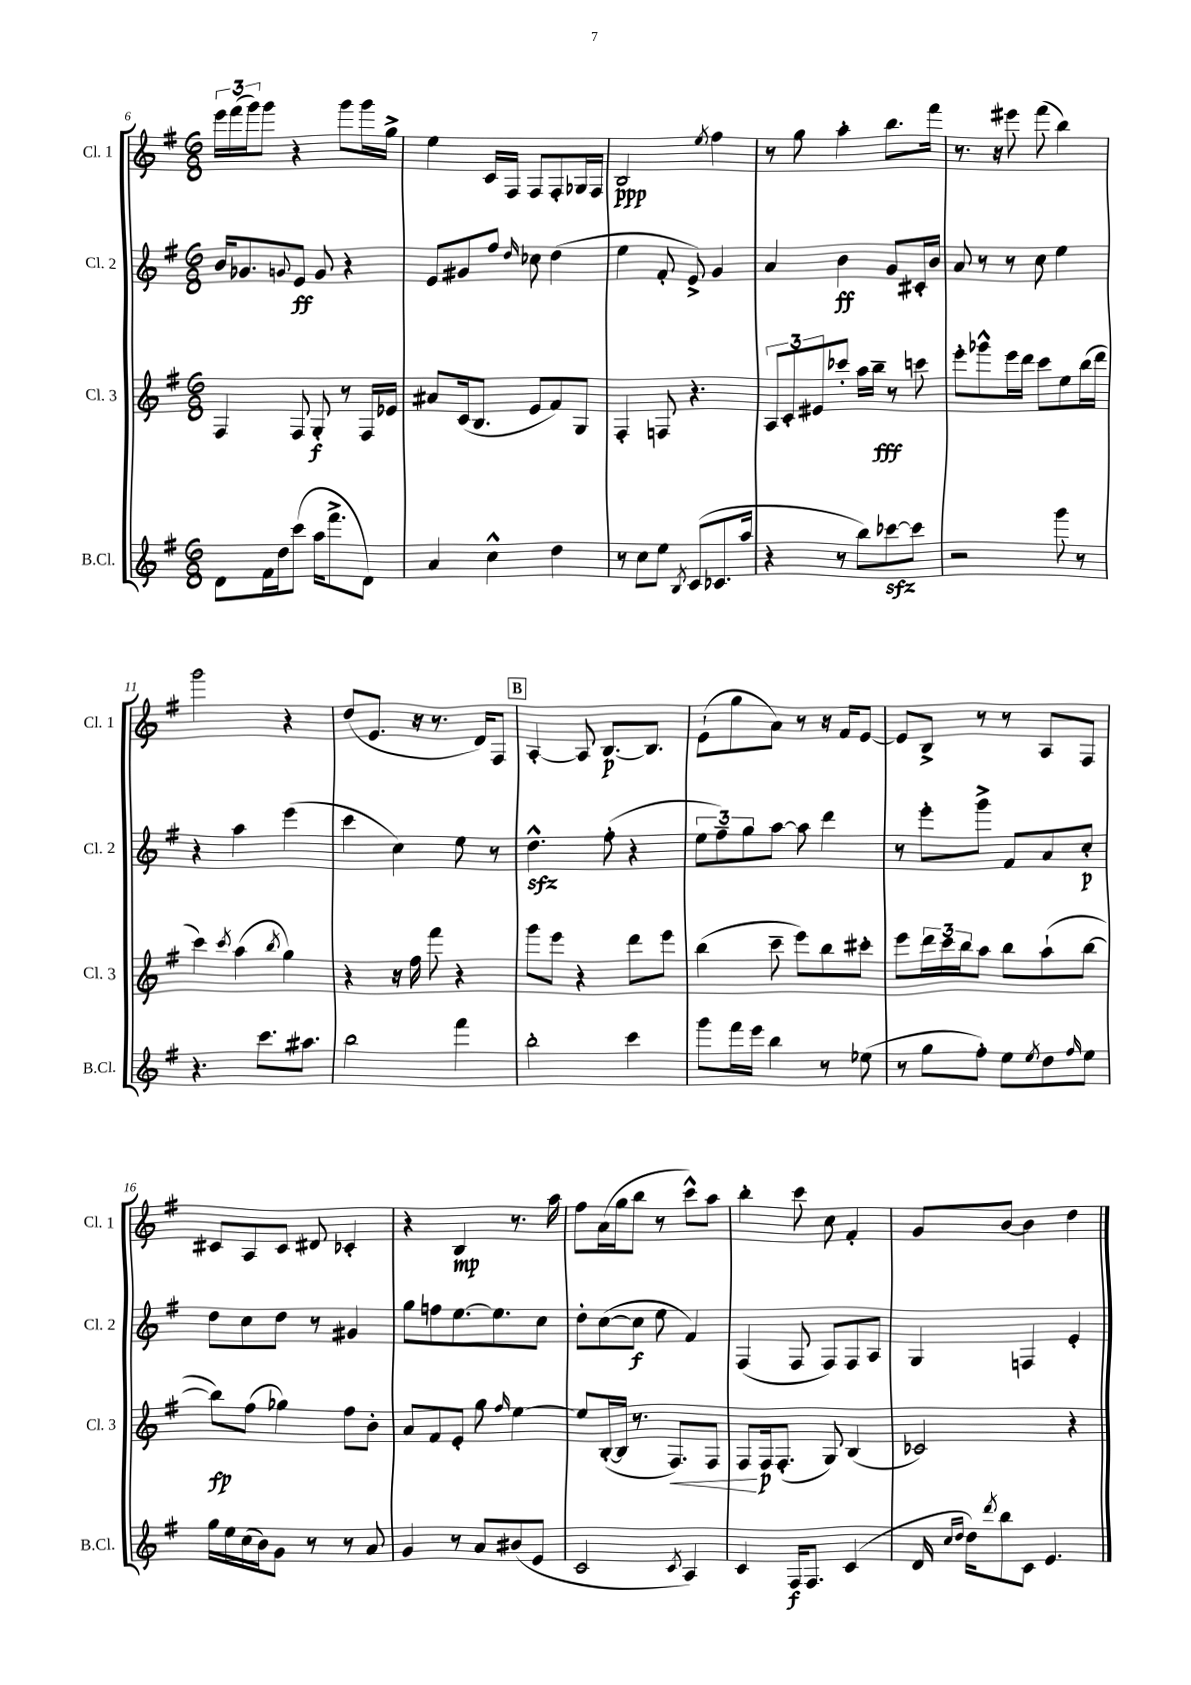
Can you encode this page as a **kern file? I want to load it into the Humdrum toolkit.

**kern	**dynam	**kern	**dynam	**kern	**dynam	**kern	**dynam
*part4	*part4	*part3	*part3	*part2	*part2	*part1	*part1
*staff4	*staff4	*staff3	*staff3	*staff2	*staff2	*staff1	*staff1
*I"B.Cl.	*	*I"Cl. 3	*	*I"Cl. 2	*	*I"Cl. 1	*
*I'B.Cl.	*	*I'Cl. 3	*	*I'Cl. 2	*	*I'Cl. 1	*
*clefG2	*	*clefG2	*	*clefG2	*	*clefG2	*
*k[f#]	*	*k[f#]	*	*k[f#]	*	*k[f#]	*
*M6/8	*	*M6/8	*	*M6/8	*	*M6/8	*
=6	=6	=6	=6	=6	=6	=6	=6
8d\L	.	4F#/	.	16b/KL	.	24eee\LL	.
.	.	.	.	.	.	(24fff#\	.
.	.	.	.	8.g-X/	.	.	.
.	.	.	.	.	.	24ggg\J)	.
16f#\L	.	.	.	.	.	8ggg\J	.
16dd\J	.	.	.	.	.	.	.
.	.	.	.	8qqgn/	.	.	.
(8ccc\J	.	8F#/	.	8e/J	ff	4r	.
16aa\KL	.	8G'/	f	8g/	.	.	.
8.fff#^\	.	.	.	.	.	.	.
.	.	8r	.	4r	.	8ggg\L	.
8d\J)	.	16F#/LL	.	.	.	16ggg\L	.
.	.	16e-X/JJ	.	.	.	16gg^\JJ	.
=7	=7	=7	=7	=7	=7	=7	=7
4a/	.	8a#X/L	.	8e/L	.	4ee\	.
.	.	(16c/k	.	8g#X/	.	.	.
.	.	8.B/J	.	.	.	.	.
4cc^^\	.	.	.	8ff#/J	.	16c/LL	.
.	.	.	.	.	.	16F#/JJ	.
.	.	.	.	16qqdd/	.	.	.
.	.	8e/L	.	8cc-X\	.	8F#/L	.
4dd\	.	8f#/)	.	(4dd\	.	8F#'/	.
.	.	8G/J	.	.	.	16G-X/L	.
.	.	.	.	.	.	16F#/JJ	.
=8	=8	=8	=8	=8	=8	=8	=8
8r	.	4F#'/	.	4ee\	.	2B/	ppp
8cc\L	.	.	.	.	.	.	.
8ee\J	.	8Fn/	.	8f#'/	.	.	.
8qB/	.	.	.	.	.	.	.
(8c/L	.	4.r	.	8e^/)	.	.	.
.	.	.	.	.	.	8qee/	.
8.c-X/	.	.	.	4g/	.	4ff#\	.
16aa/Jk	.	.	.	.	.	.	.
=9	=9	=9	=9	=9	=9	=9	=9
4r	.	12A/L	.	4a/	.	8r	.
.	.	12c'/	.	.	.	.	.
.	.	.	.	.	.	8gg\	.
.	.	12e#X/	.	.	.	.	.
8r	.	8ccc-X'/J	.	4b\	ff	4aa'\	.
8bb\L)	.	16aa\LL	.	.	.	.	.
.	.	16bb~\JJ	fff	.	.	.	.
[8ccc-Xzz\	.	8r	.	8g/L	.	8.bb\L	.
8ccc-\J]	.	8cccn\	.	16c#X'/L	.	.	.
.	.	.	.	16b/JJ	.	16fff#\Jk	.
=10	=10	=10	=10	=10	=10	=10	=10
2r	.	8eee'\L	.	8a/	.	8.r	.
.	.	8ggg-X^^\	.	8r	.	.	.
.	.	.	.	.	.	16r	.
.	.	16eee\L	.	8r	.	8eee#X\	.
.	.	16ddd\JJ	.	.	.	.	.
.	.	8ccc\L	.	8cc\	.	(8fff#\	.
8ggg\	.	8ee\	.	4ee\	.	4bb\)	.
8r	.	(16bb\L	.	.	.	.	.
.	.	16ddd\JJ	.	.	.	.	.
!!LO:LB:g=z
=11	=11	=11	=11	=11	=11	=11	=11
4.r	.	4ccc\)	.	4r	.	2ggg\	.
.	.	8qccc/	.	.	.	.	.
.	.	(4aa\	.	4aa\	.	.	.
8.ccc\L	.	.	.	.	.	.	.
.	.	8qbb/	.	.	.	.	.
.	.	4gg\)	.	(4eee\	.	4r	.
8.aa#X\J	.	.	.	.	.	.	.
=12	=12	=12	=12	=12	=12	=12	=12
2bb\	.	4r	.	4ccc\	.	(8dd/L	.
.	.	.	.	.	.	8.e/J	.
.	.	16r	.	4cc\)	.	.	.
.	.	16ff#\	.	.	.	16r	.
.	.	8fff#\	.	.	.	8.r	.
4fff#\	.	4r	.	8ee\	.	.	.
.	.	.	.	.	.	16d/KL)	.
.	.	.	.	8r	.	8F#/J	.
!!LO:REH:place=s1:t=B
=13	=13	=13	=13	=13	=13	=13	=13
2bb'\	.	8ggg\L	.	4.ddzz^^\	.	[4A'/	.
.	.	8eee\J	.	.	.	.	.
.	.	4r	.	.	.	8A/]	.
.	.	.	.	(8ff#'\	.	[8.B/L	p
4ccc\	.	8ddd\L	.	4r	.	.	.
.	.	.	.	.	.	8.B/J]	.
.	.	8eee\J	.	.	.	.	.
=14	=14	=14	=14	=14	=14	=14	=14
8ggg\L	.	(4bb\	.	12ee\L	.	(8e`\L	.
.	.	.	.	12ff#~\)	.	.	.
16fff#\L	.	.	.	.	.	8gg\	.
.	.	.	.	12gg\	.	.	.
16eee\JJ	.	.	.	.	.	.	.
4bb\	.	8ccc~\	.	[8aa\J	.	8a\J)	.
.	.	8eee\L)	.	8aa\]	.	8r	.
8r	.	8bb\	.	4ddd\	.	16r	.
.	.	.	.	.	.	16f#/KL	.
(8ee-X\	.	8ccc#X'\J	.	.	.	[8e/J	.
=15	=15	=15	=15	=15	=15	=15	=15
8r	.	8eee\L	.	8r	.	8e/L]	.
8gg\L	.	24ddd\L	.	8eee'\L	.	8B^/J	.
.	.	24ccc\	.	.	.	.	.
.	.	24bb\J	.	.	.	.	.
8ff#'\J)	.	8aa\J	.	8ggg^\J	.	8r	.
8ee\L	.	8bb\L	.	8f#/L	.	8r	.
8qee/	.	.	.	.	.	.	.
8dd\	.	(8aa`\	.	8a/	.	8A/L	.
16qqff#/	.	.	.	.	.	.	.
8ee\J	.	[8bb\J	.	8cc'/J	p	8F#/J	.
!!LO:LB:g=z
=16	=16	=16	=16	=16	=16	=16	=16
16gg\LL	.	8bb\L])	fp	8dd\L	.	8c#X/L	.
16ee\	.	.	.	.	.	.	.
(16cc\	.	(8ff#\J	.	8cc\	.	8A/	.
16b\J)	.	.	.	.	.	.	.
8g\J	.	4gg-X\)	.	8dd\J	.	8c#/J	.
8r	.	.	.	8r	.	8d#X/	.
8r	.	8ff#\L	.	4g#X/	.	4c-X'/	.
8a/	.	8b'\J	.	.	.	.	.
=17	=17	=17	=17	=17	=17	=17	=17
4g/	.	8a/L	.	8gg\L	.	4r	.
.	.	8f#/	.	8ffn\	.	.	.
8r	.	8e'/J	.	[8.ee\	.	4B/	mp
8a/L	.	8gg\	.	.	.	.	.
.	.	.	.	8.ee\]	.	.	.
.	.	16qqff#/	.	.	.	.	.
(8b#X/	.	[4ee\	.	.	.	8.r	.
8e/J	.	.	.	8cc\J	.	.	.
.	.	.	.	.	.	16aa\	.
=18	=18	=18	=18	=18	=18	=18	=18
2c/	.	8ee/L]	.	8dd'\L	.	8ff#\L	.
.	.	([16B'/L	.	([8cc\	.	(16a\L	.
.	.	16B/JJ]	.	.	.	16gg\J	.
.	.	8.r	.	8cc\J]	f	8bb\J	.
.	.	.	.	8ee\	.	8r	.
!	!	!	!LO:HP:b	!	!	!	!
.	.	8.F#/L)	<	.	.	.	.
8qc/	.	.	.	.	.	.	.
4A/)	.	.	.	4f#/)	.	8ccc^^\L)	.
.	.	8F#/J	.	.	.	8aa\J	.
=19	=19	=19	=19	=19	=19	=19	=19
4c/	.	8F#/L	.	(4F#/	.	4bb'\	.
.	.	16F#/k	[ p	.	.	.	.
.	.	(8.F#'/J	.	.	.	.	.
16F#/KL	f	.	.	8F#/	.	8ccc\	.
8.F#/J	.	.	.	.	.	.	.
.	.	8G/)	.	8F#/L)	.	8cc\	.
(4c/	.	(4B/	.	8F#/	.	4f#'/	.
.	.	.	.	8A/J	.	.	.
=20	=20	=20	=20	=20	=20	=20	=20
16d/	.	2c-X/)	.	4G/	.	8g/L	.
16qqcc/LL	.	.	.	.	.	.	.
16qqdd/JJ	.	.	.	.	.	.	.
16dd\KL)	.	.	.	.	.	.	.
8qddd/	.	.	.	.	.	.	.
8bb\	.	.	.	.	.	[8b/J	.
8c\J	.	.	.	4Fn/	.	4b\]	.
4.e/	.	.	.	.	.	.	.
.	.	4r	.	4e'/	.	4dd\	.
==	==	==	==	==	==	==	==
*-	*-	*-	*-	*-	*-	*-	*-
